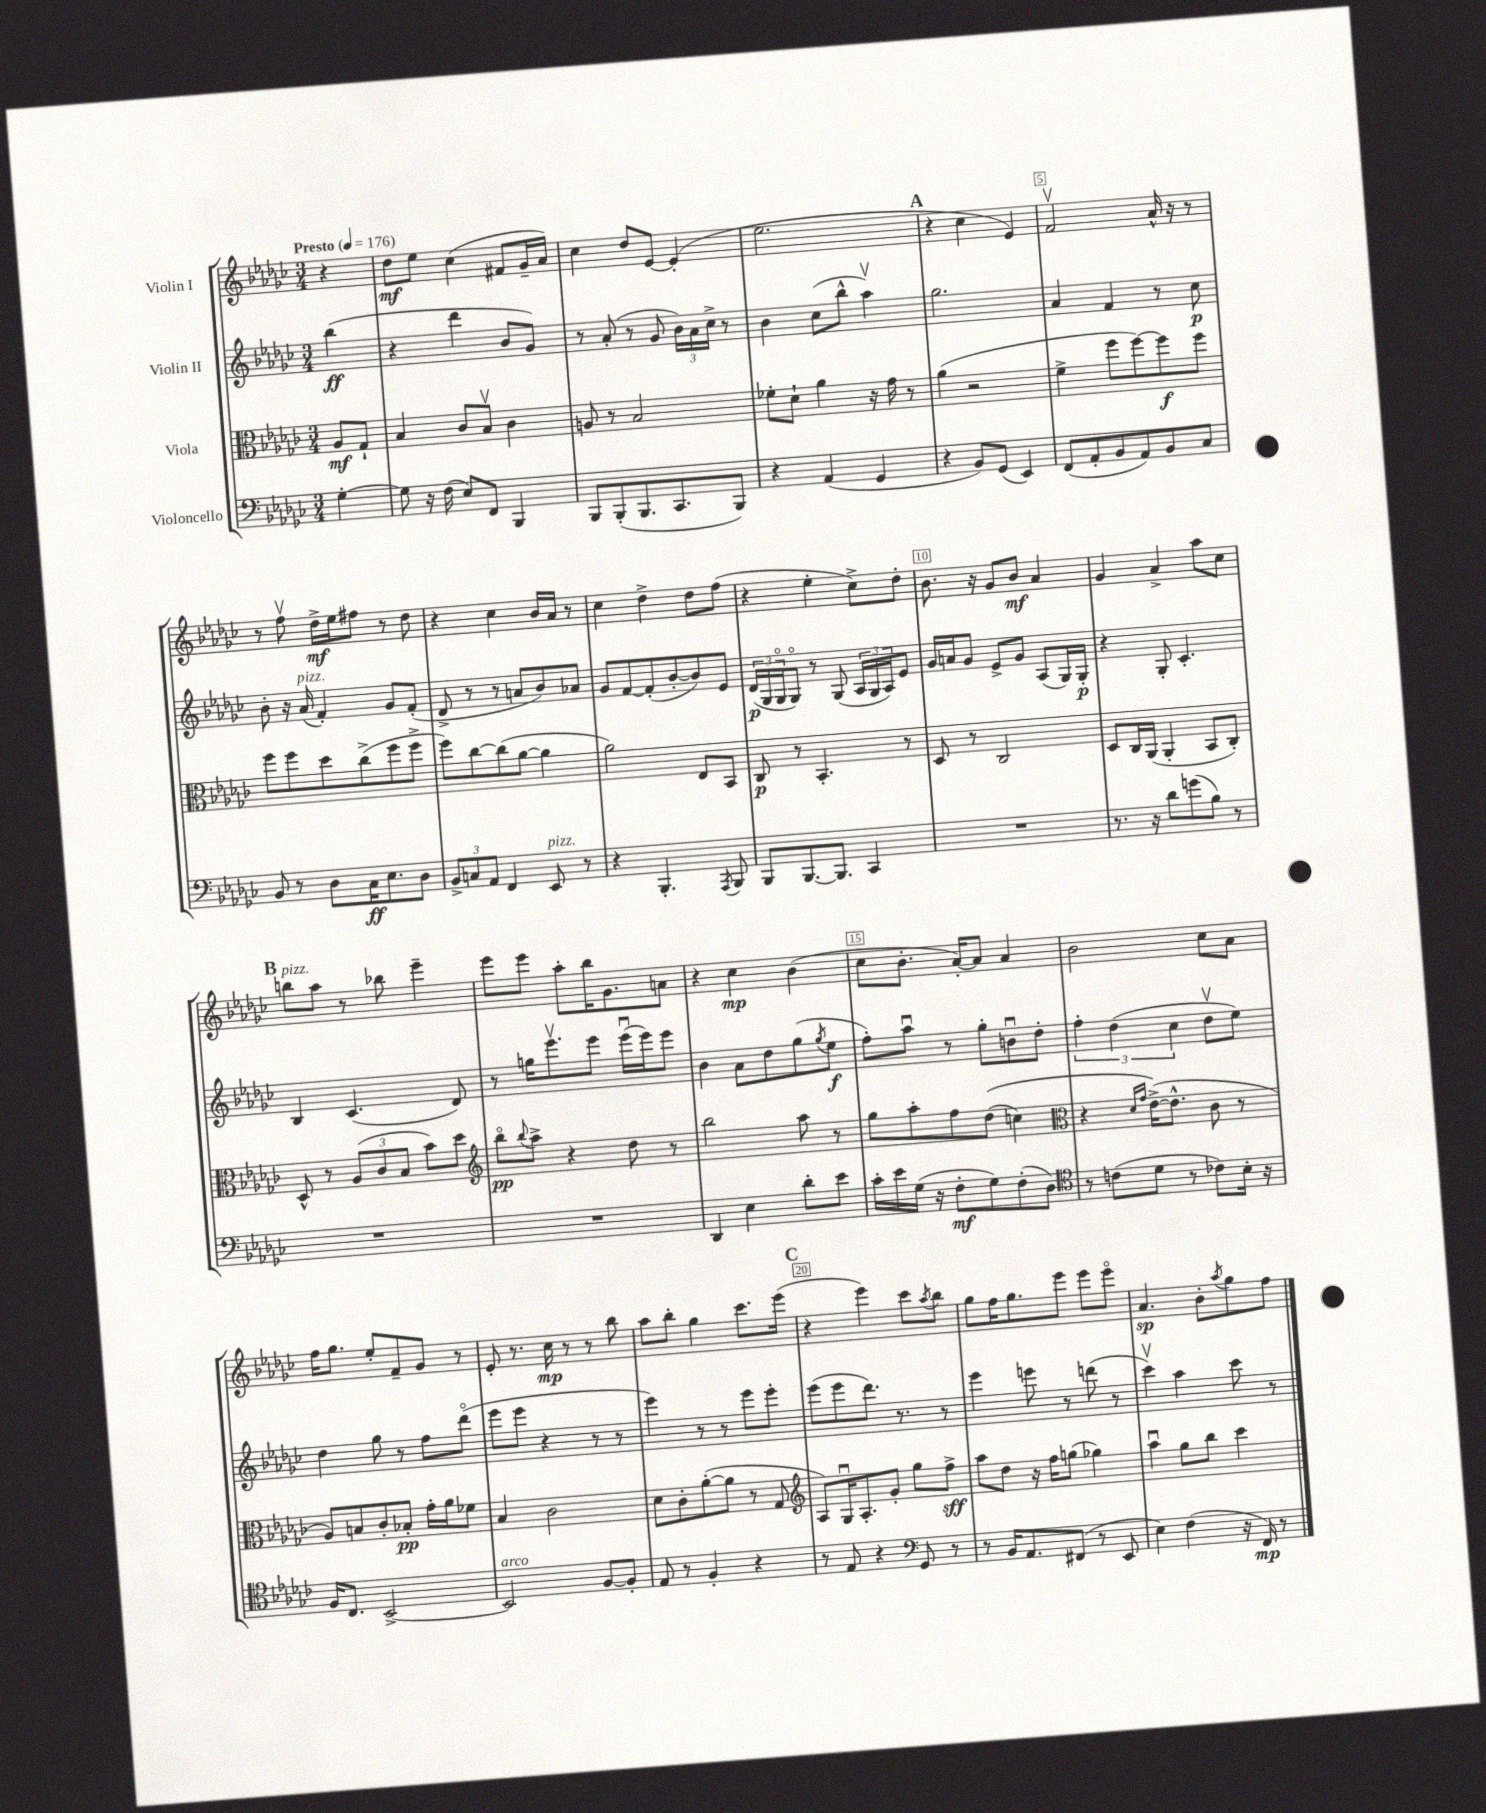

**kern	**kern	**kern	**kern
*staff4	*staff3	*staff2	*staff1
*clefF4	*clefC3	*clefG2	*clefG2
*k[b-e-a-d-g-c-]	*k[b-e-a-d-g-c-]	*k[b-e-a-d-g-c-]	*k[b-e-a-d-g-c-]
*M3/4	*M3/4	*M3/4	*M3/4
*MM176	*MM176	*MM176	*MM176
[4G-'	8A-	(4bb-	4r
.	8G-`	.	.
=	=	=	=
8G-]	4B-	4r	8dd-
16r	.	.	8ee-
(16F	.	.	.
8E-)	8c-	4ddd-	(4cc-
8FF	8B-v	.	.
4BBB-	4c-	8b-	8f#
.	.	8g-)	16g-~
.	.	.	16a-)
=	=	=	=
8BBB-	8A	8r	4cc-
(8BBB-'	8r	(8a-'	.
8.BBB-	2B-	8r	8dd-
.	.	8g-	[8e-
8.CC-	.	.	.
.	.	24b-)	(4e-']
.	.	24a-	.
.	.	24cc-^	.
8BBB-)	.	8r	.
=	=	=	=
4r	8f-'	4b-	2.ee-
.	8d-`	.	.
(4AA-	4a-	(8cc-	.
.	.	8bb-^^	.
4GG-	16r	4aa-v)	.
.	16g-	.	.
.	8r	.	.
=	=	=	=
4r	(4a-	2.gg-	4r
8BB-)	2r	.	4cc-
(8GG-	.	.	.
4EE-)	.	.	4e-)
=	=	=	=
(8FF	4f^	4a-	2fv
8AA-'	.	.	.
8BB-	8ff	4f	.
8AA-)	[8ff)	.	.
8BB-	8ff]	8r	16a-^^
.	.	.	16r
8C-	8ff	8cc-	8r
=	=	=	=
8BB-	8ff	8b-'	8r
8r	8ff	16r	8ffv
.	.	(16a-	.
8D-	8dd-	4f')	16dd-^
.	.	.	16ee-
16C-	(8cc-^	.	8ff#
8.E-	.	.	.
.	8ff	8g-	8r
8D-	8ff^	(8f'	8dd-
=	=	=	=
12BB-^	8ff)	8d-^	4r
12C	.	.	.
.	[8cc-	8r	.
12AA-	.	.	.
4FF	(8cc-]	8r	4cc-
.	[8a-	8a	.
8EE-	4a-]	8b-)	16b-
.	.	.	16a-
8r	.	8a-	8r
=	=	=	=
4r	2a-)	8g-	4cc-
.	.	[8f	.
4.BBB-'	.	(8f']	4dd-^
.	.	[8b-'	.
.	8E-	8b-])	8dd-
8qAAA-	.	.	.
8BBB-	8BB-	8e-	(8ff
=	=	=	=
8BBB-	8C-	(24d-	4r
.	.	24G-	.
.	.	24G-o	.
[8.BBB-	8r	8G-o)	.
.	4.BB-'	8r	4ee-'
8.BBB-]	.	.	.
.	.	(8G-	.
4CC-	.	24A-	8cc-^)
.	.	24G-	.
.	.	24A-)	.
.	8r	8e-	8dd-'
=	=	=	=
2.r	8D-	16g-	8.b-
.	.	16a	.
.	8r	8g-	.
.	.	.	16r
.	2C-	8e-^	8g-
.	.	8g-	8b-
.	.	(8A-	4a-
.	.	16G-)	.
.	.	16G-'	.
=	=	=	=
8.r	8D-	4r	4g-
.	16C-	.	.
16r	(16AA-	.	.
8d-	4AA-'	8G-'	4a-^
(8g	.	4.c-'	.
8B-)	8BB-	.	8aa-
8r	8C-')	.	8cc-
=	=	=	=
2.r	8D-^^	4B-	8bb
.	8r	.	8aa-
.	(12A-	(4.c-	8r
.	12c-	.	.
.	.	.	8bb-
.	12B-	.	.
.	8b-)	.	4eee-~
.	8dd-	8d-)	.
=	=	=	=
*	*clefG2	*	*
2.r	8bb-o	8r	8eee-
.	8qqbb-	.	.
.	8aa-^	16gg	8eee-
.	.	8.eee-v	.
.	4r	.	8aa-'
.	.	8eee-	16bb-
.	.	.	8.g-
.	8dd-	(16eee-u	.
.	.	16eee-)	.
.	8r	8eee-	8a
=	=	=	=
4DD-	2bb-	4b-	4r
4E-	.	8a-	4cc-
.	.	8dd-	.
8d-'	8aa-	(8gg-	(4b-
.	.	8qgg-	.
8e-	8r	8ee-	.
=	=	=	=
16c-'	8gg-	8ff')	8cc-
16e-	.	.	.
(16G-	8aa-'	8aa-u	8.b-'
16r	.	.	.
8F'	8ff	8r	.
.	.	.	[16a-')
8G-)	&((8dd-	8gg-'	8a-]
(8F'	4cc)	8bu	4a-
8D-)	.	8dd-'	.
=	=	=	=
*clefC4	*clefC3	*	*
8r	4r	6ff'	2b-
(8c	.	.	.
.	.	(6dd-	.
.	16qqd-	.	.
.	16qqg-	.	.
8d-	([16e-^&)	.	.
.	8.e-^^]	.	.
.	.	6cc-	.
8r	.	.	.
8c-)	8c-	8dd-v	8cc-
16B-'	8r	8ee-)	8a-
16r	.	.	.
=	=	=	=
16F	8A-)	4dd-	16ff
8.C-	.	.	8.gg-
.	8B	.	.
[2BB-^	8c-'	8gg-	8ee-'
.	8B-'	8r	8f~
.	16g-'	8ff	8g-
.	16a-	.	.
.	8f-	(8ddd-o	8r
=	=	=	=
2BB-]	4B-	8eee-	8e-'
.	.	8eee-	8.r
.	2c-	4r	.
.	.	.	16cc-
.	.	.	8r
[8F	.	8r	8r
8F']	.	8r	8bb-
=	=	=	=
8E-	8d-	4eee-)	8aa-
8r	8c-'	.	8bb-'
4F'	([8a-'	8r	4gg-
.	8a-]	8r	.
4r	8r	8eee-	8.ccc-
.	8G-	8eee-'	.
.	.	.	(16eee-
=	=	=	=
*	*clefG2	*	*
8r	8A-)	(8eee-	4r
8E-	16G-u	8eee-	.
.	8.A-'	.	.
4r	.	8.ddd-)	4eee-)
.	8g-'	.	.
.	.	8.r	.
*clefF4	*	*	*
8GG-	8gg-	.	8ccc-
.	.	.	8qaa-
8r	8ff^	8r	8bb-
=	=	=	=
8r	8aa-	4eee-	8gg-
16BB-	8dd-	.	16ff
8.AA-	.	.	8.gg-
.	16r	8eee	.
.	16ff	.	.
(8FF#	(8gg	8r	8eee-
8r	4gg-)	(8ddd	8eee-
8EE-	.	8r	8eee-o
=	=	=	=
4E-)	4aa-u	4ccc-v)	4.a-
(4F	8gg-	4aa-	.
.	8bb-	.	8b-'
.	.	.	8qaa-
16r	4ccc-	8ccc-	8gg-
16FF)	.	.	.
8r	.	8r	8ff
==	==	==	==
*-	*-	*-	*-
